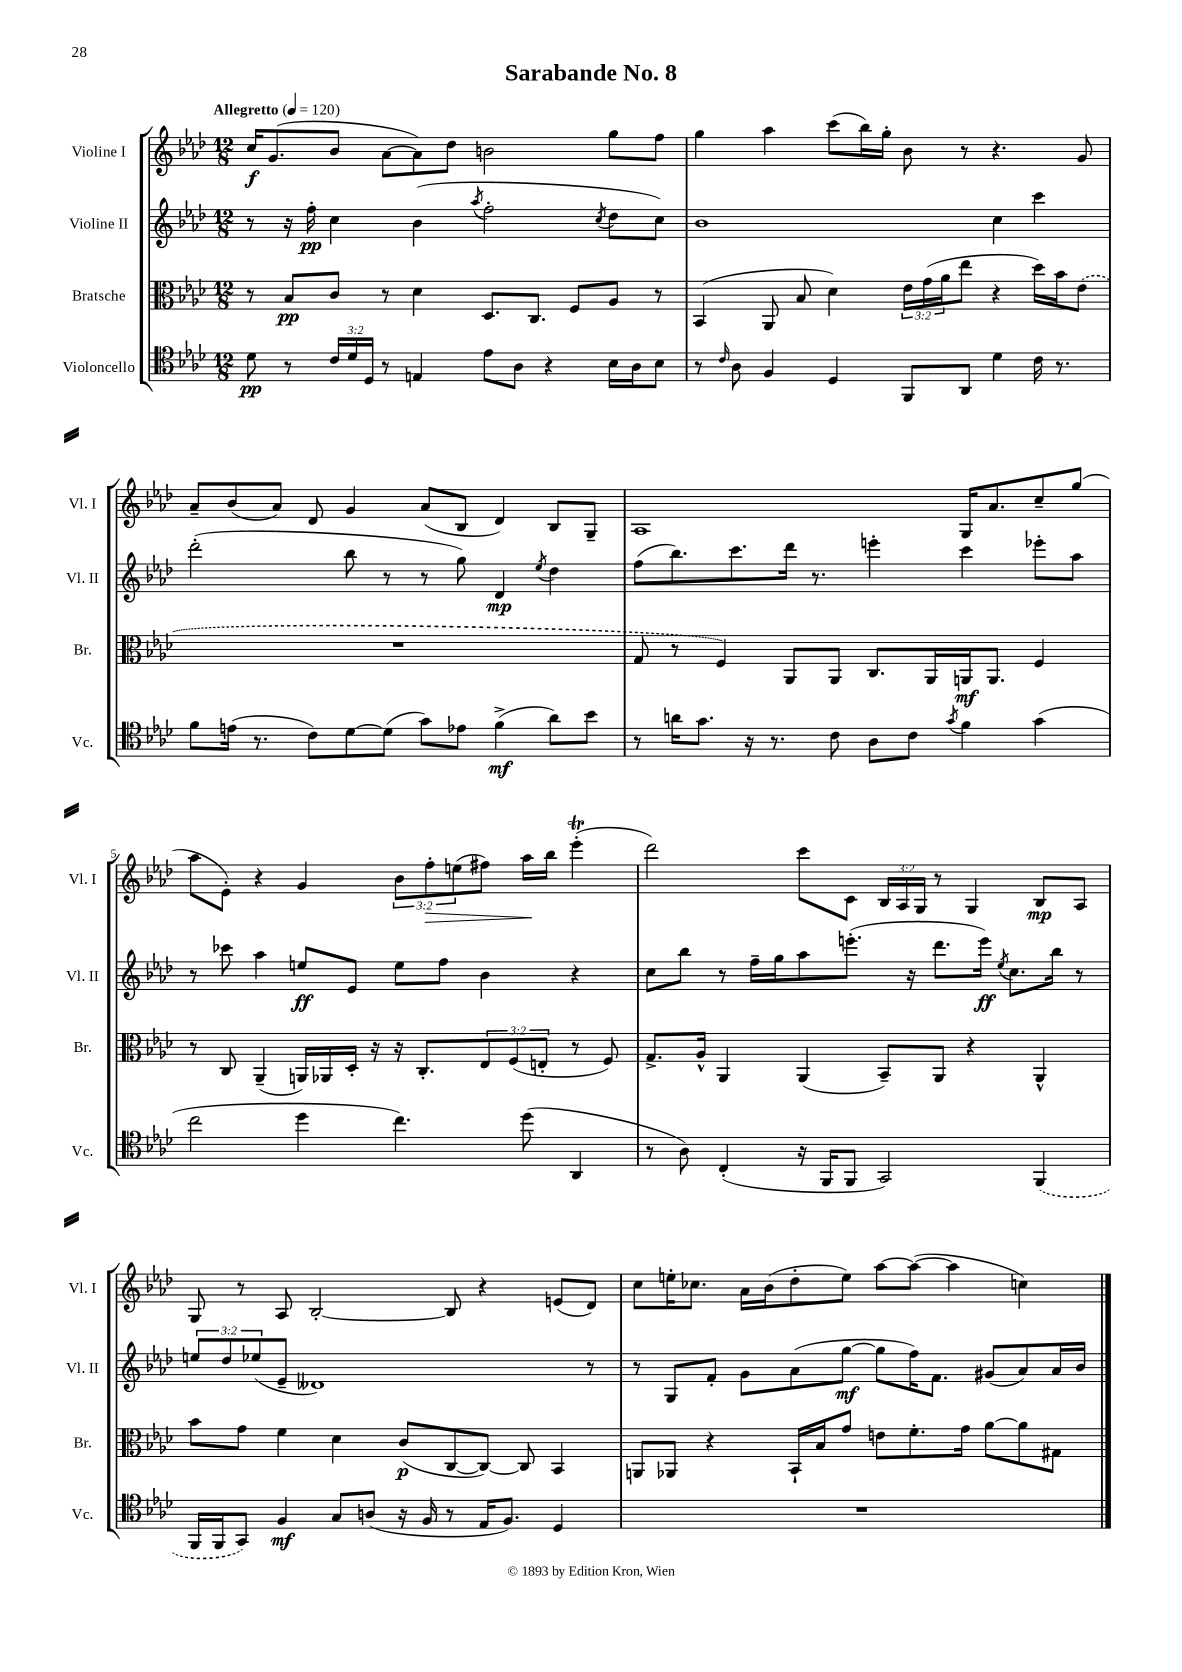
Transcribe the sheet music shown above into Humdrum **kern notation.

**kern	**kern	**kern	**kern
*staff4	*staff3	*staff2	*staff1
*clefC4	*clefC3	*clefG2	*clefG2
*k[b-e-a-d-]	*k[b-e-a-d-]	*k[b-e-a-d-]	*k[b-e-a-d-]
*M12/8	*M12/8	*M12/8	*M12/8
*MM120	*MM120	*MM120	*MM120
8d-\	8r	8r	16cc/LK
.	.	.	(8.g/
8r	8B-/L	16r	.
.	.	16ff'\	.
24c/LL	8c/J	4cc\	8b-/J
24d-/	.	.	.
24D-/JJ	.	.	.
8r	8r	.	[8a-\L
4E/	4d-\	(4b-\	8a-\])
.	.	.	8dd-\J
.	.	8qaa-/	.
8e-\L	8.D-/L	2ff'\	2b\
8A-\J	.	.	.
.	8.C/J	.	.
4r	.	.	.
.	8F/L	.	.
.	.	8qcc/	.
16B-\LL	8A-/J	8dd-\L	8gg\L
16A-\J	.	.	.
8B-\J	8r	8cc\J)	8ff\J
=	=	=	=
8r	(4BB-/	1b-	4gg\
16qqc/	.	.	.
8A-\	.	.	.
4F/	8AA-/	.	4aa-\
.	8B-/	.	.
4D-/	4d-\)	.	(8ccc\L
.	.	.	16bb-\L)
.	.	.	16gg'\JJ
8FF/L	24e-\LL	.	8b-\
.	(24g\	.	.
.	24a-\J	.	.
8AA-/J	8ee-\J	.	8r
4d-\	4r	4cc\	4.r
16c\	16dd-\LL)	4ccc\	.
8.r	16b-\J	.	.
.	(8e-\J	.	8g/
=	=	=	=
8f\L	1.r	(2ddd-'\	8a-~/L
(16e\Jk	.	.	(8b-/
8.r	.	.	.
.	.	.	8a-/J)
8c\L)	.	.	8d-/
[8d-\	.	8bb-\	4g/
(8d-\]J	.	8r	.
8g\L)	.	8r	(8a-/L
8e-\J	.	8gg\)	8B-/J
(4f^\	.	4d-/	4d-/)
.	.	8qee-/	.
8a-\L)	.	4dd-\	8B-/L
8b-\J	.	.	8G~/J
=	=	=	=
8r	8G/	(8ff\L	1A-
16a\LK	8r	8.bb-\)	.
8.g\J	.	.	.
.	4F/)	.	.
.	.	8.ccc\	.
16r	.	.	.
8.r	.	.	.
.	8AA-/L	16ddd-\Jk	.
.	.	8.r	.
8c\	8AA-/J	.	.
8A-\L	8.C/L	4eee'\	.
8c\J	.	.	.
.	16AA-/L	.	.
8qg/	.	.	.
4f\	16AA/J	4ccc\	16G/LK
.	8.AA/J	.	8.a-/
(4g\	4F/	8eee-'\L	8cc~/
.	.	8aa-\J	(8gg/J
=	=	=	=
2cc\	8r	8r	8aa-\L
.	8C/	8ccc-\	8e-'\J)
.	(4AA-~/	4aa-\	4r
4dd-\	16AA/LL)	8ee/L	4g/
.	16AA-/	.	.
.	16D-'/JJ	8e-/J	.
.	16r	.	.
4.cc\)	16r	8ee\L	12b-\L
.	8.C'/L	.	.
.	.	.	12ff'\
.	.	8ff\J	.
.	.	.	(12ee\
.	12E-/	4b-\	8ff#\J)
.	(12F/	.	.
(8dd-\	.	.	16aa-\LL
.	12E'/J	.	.
.	.	.	16bb-\JJ
4AA-/	8r	4r	(4eee-'\
.	8F/)	.	.
=	=	=	=
8r	8.G^/L	8cc\L	2ddd-\)
8A-\)	.	8bb-\J	.
.	16A-^^/Jk	.	.
(4C'/	4AA-/	8r	.
.	.	16ff~\LL	.
.	.	16gg\J	.
16r	(4AA-/	8aa-\	8ccc\L
16FF/LK	.	.	.
8FF/J	.	(8.eee'\J	8c\J
2GG/)	8BB-~/L)	.	24B-/LL
.	.	.	24A-/
.	.	16r	.
.	.	.	24G/JJ
.	8AA-/J	8.ddd-\L	8r
.	4r	.	4G/
.	.	16eee\Jk)	.
.	.	8qee-/	.
.	.	8.cc\L	.
(4FF/	4AA-^^/	.	8B-/L
.	.	16bb-\Jk	.
.	.	8r	8A-/J
=	=	=	=
16FF/LL	8b-\L	12ee/L	8G/
16FF/J	.	.	.
.	.	12dd-/	.
8GG/J)	8g\J	.	8r
.	.	(12ee-/	.
4F/	4f\	8e-~/J	8A-/
.	.	1d--)	[2B-'/
8G/L	4d-\	.	.
(8A/J	.	.	.
16r	(8c/L	.	.
16F/	.	.	.
8r	[8C/	.	8B-/]
16E-/LK	8C/_J)	.	4r
8.F/J)	.	.	.
.	8C/]	.	.
4D-/	4BB-/	.	(8e/L
.	.	8r	8d-/J)
=	=	=	=
1.r	8AA/L	8r	8cc\L
.	8AA-/J	8G/L	16ee'\K
.	.	.	8.cc-\J
.	4r	8f'/J	.
.	.	8g\L	16a-\LL
.	.	.	(16b-\J
.	16BB-`/LL	(8a-\	8dd-'\
.	16B-/J	.	.
.	8g/J	[8gg\J	8ee\J)
.	8e\L	8gg\]L	[8aa-\L
.	8.f'\	16ff\K)	(8aa-\_J
.	.	8.f\J	.
.	.	.	4aa-\]
.	16g\Jk	.	.
.	[8a-\L	(8g#/L	.
.	8a-\]	8a-/)	4cc\)
.	8G#\J	16a-/L	.
.	.	16b-/JJ	.
==	==	==	==
*-	*-	*-	*-
